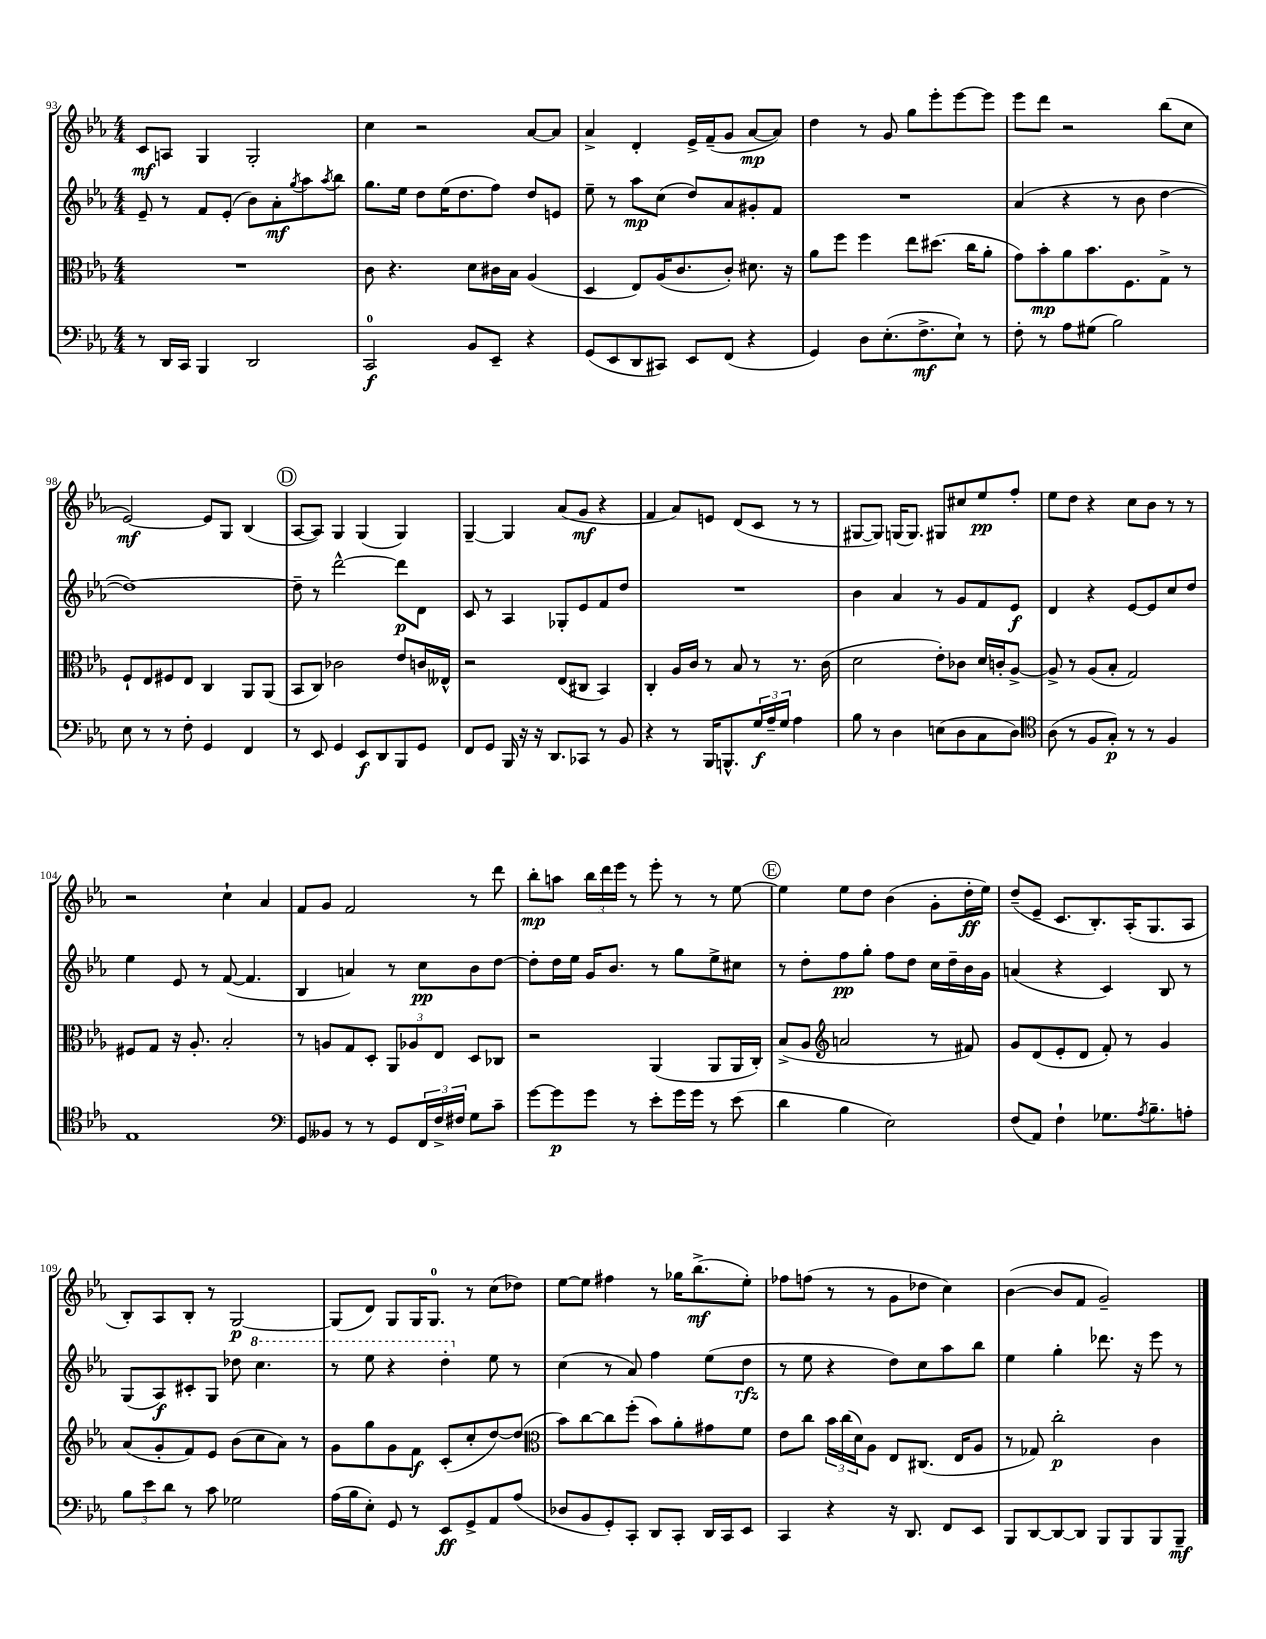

**kern	**kern	**kern	**kern
*staff4	*staff3	*staff2	*staff1
*clefF4	*clefC3	*clefG2	*clefG2
*k[b-e-a-]	*k[b-e-a-]	*k[b-e-a-]	*k[b-e-a-]
*M4/4	*M4/4	*M4/4	*M4/4
8r	1r	8e-~	8c
16DD	.	8r	8A
16CC	.	.	.
4BBB-	.	8f	4G
.	.	(8e-'	.
2DD	.	8b-)	2G'
.	.	8a-'	.
.	.	8qgg	.
.	.	8aa-	.
.	.	8qaa-	.
.	.	8bb-	.
=	=	=	=
2CC	8c	8.gg	4cc
.	4.r	.	.
.	.	16ee-	.
.	.	8dd	2r
.	.	(16ee-	.
.	.	8.dd	.
8BB-	8d	.	.
8EE-~	16c#	8ff)	.
.	16B-	.	.
4r	(4A-	8dd	[8a-
.	.	8e	8a-]
=	=	=	=
(8GG	4D	8ee-~	4a-^
8EE-	.	8r	.
8DD	8E-)	8aa-	4d'
8CC#)	(16A-	(8cc	.
.	8.c	.	.
8EE-	.	8dd)	16e-^
.	.	.	(16f~
(8FF	8c')	8a-	8g
4r	8.d#	8g#'	[8a-
.	.	8f	8a-])
.	16r	.	.
=	=	=	=
4GG)	8a-	1r	4dd
.	8ff	.	.
8D	4ff	.	8r
(8.E-'	.	.	8g
.	8ee-	.	8gg
8.F^	.	.	.
.	(8.dd#	.	8eee-'
8E-`)	.	.	[8eee-
.	16cc	.	.
8r	8a-'	.	8eee-]
=	=	=	=
8F'	8g)	(4a-	8eee-
8r	8b-'	.	8ddd
8A-	8a-	4r	2r
(8G#	8.b-	.	.
2B-)	.	8r	.
.	8.F	.	.
.	.	8b-	.
.	8G^	[4dd	(8bb-
.	8r	.	8cc
=	=	=	=
8E-	8F`	1dd_)	[2e-)
8r	8E-	.	.
8r	8F#	.	.
8F'	8E-	.	.
4GG	4C	.	8e-]
.	.	.	8G
4FF	8AA-	.	(4B-
.	(8AA-	.	.
=	=	=	=
8r	8BB-	8dd~]	[8A-
8EE-	8C)	8r	8A-])
4GG	2c-	[2ddd^^	4G
8EE-	.	.	(4G
8DD	.	.	.
8BBB-	8e-	8ddd]	4G)
8GG	16c	8d	.
.	16E--^^	.	.
=	=	=	=
8FF	2r	8c	[4G~
8GG	.	8r	.
16BBB-	.	4A-	4G]
16r	.	.	.
16r	.	.	.
8.DD	.	.	.
.	(8E-	8G-'	(8a-
8CC-	8C#	8e-	8g
8r	4BB-)	8f	4r
8BB-	.	8dd	.
=	=	=	=
4r	4C'	1r	4f
8r	16A-	.	8a-)
.	16c	.	.
16BBB-	8r	.	8e
8.BBB^^	.	.	.
.	8B-	.	(8d
24G	8r	.	8c
24A-~	.	.	.
24G	.	.	.
4A-	8.r	.	8r
.	.	.	8r
.	(16c	.	.
=	=	=	=
8B-	2d	4b-	[8G#
8r	.	.	8G#])
4D	.	4a-	(16G
.	.	.	8.G)
(8E	8e-')	8r	8G#
8D	8c-	8g	8cc#
8C	16d	8f	8ee-
.	16c'	.	.
8D)	[8A-^	8e-	8ff'
=	=	=	=
*clefC4	*	*	*
(8A-	8A-^]	4d	8ee-
8r	8r	.	8dd
8F	(8A-	4r	4r
8G')	8B-'	.	.
8r	2G)	[8e-	8cc
8r	.	8e-]	8b-
4F	.	8cc	8r
.	.	8dd	8r
=	=	=	=
1E-	8F#	4ee-	2r
.	8G	.	.
.	16r	8e-	.
.	8.A-'	.	.
.	.	8r	.
.	2B-'	([8f	4cc`
.	.	4.f]	.
.	.	.	4a-
=	=	=	=
*clefF4	*	*	*
8GG	8r	4B-	8f
8BB--	8A	.	8g
8r	8G	4a)	2f
8r	8D'	.	.
8GG	12AA-	8r	.
.	12A-	.	.
24FF	.	8cc	.
24F^	12E-	.	.
24F#	.	.	.
8G	8D	8b-	8r
8c~	8C-	[8dd	8ddd
=	=	=	=
[8g	2r	8dd']	8bb-'
8g]	.	16dd	8aa
.	.	16ee-	.
8g	.	16g	24bb-
.	.	.	24ddd
.	.	8.b-	.
.	.	.	24eee-
8r	.	.	8r
8e-'	(4AA-	8r	8eee-'
16g	.	8gg	8r
16g	.	.	.
8r	8AA-	8ee-^	8r
(8e-	16AA-	8cc#	[8ee-
.	16C')	.	.
=	=	=	=
4d	(8B-^	8r	4ee-]
.	8A-	8dd'	.
*	*clefG2	*	*
4B-	2a	8ff	8ee-
.	.	8gg'	8dd
2E-)	.	8ff	(4b-
.	.	8dd	.
.	8r	16cc	8g'
.	.	16dd~	.
.	8f#)	16b-	16dd'
.	.	16g	16ee-)
=	=	=	=
(8F	8g	(4a	(8dd~
8AA-)	(8d	.	8e-~
4F`	8e-'	4r	8.c
.	8d	.	.
.	.	.	8.B-')
8.G-	8f')	4c)	.
.	8r	.	(16A-'
8qA-	.	.	.
8.B-~	.	.	8.G
.	4g	8B-	.
8A'	.	8r	8A-
=	=	=	=
12B-	(8a-	(8G	8B-')
12e-	.	.	.
.	8g'	8A-)	8A-
12d	.	.	.
8r	8f)	8c#'	8B-'
8c	8e-	8G	8r
2G-	(8b-	8dd-	[2G
.	8cc	4.ccc	.
.	8a-)	.	.
.	8r	.	.
=	=	=	=
(16A-	8g	8r	(8G]
16B-	.	.	.
8E-')	8gg	8eee-	8d)
8GG	8g	4r	8G
8r	8f	.	16G
.	.	.	8.G
8EE-	(8c'	4ddd'	.
8GG^	8cc'	.	8r
8AA-	[8dd)	8ee-	(8cc
(8A-	(8dd]	8r	8dd-)
=	=	=	=
*	*clefC3	*	*
8D-	8b-)	(4cc	[8ee-
8BB-	[8cc	.	8ee-]
8GG')	8cc]	8r	4ff#
8CC'	(8ff'	8a-)	.
8DD	8b-)	4ff	8r
8CC'	8a-'	.	16gg-
.	.	.	(8.bb-^
16DD	8g#	(8ee-	.
16CC	.	.	.
8EE-	8f	8dd	8ee-')
=	=	=	=
4CC	8e-	8r	8ff-
.	8cc	8ee-	(8ff
4r	24b-	4r	8r
.	(24cc	.	.
.	24d)	.	.
.	8A-	.	8r
16r	8E-	8dd)	8g
8.DD	.	.	.
.	(8.C#	8cc	8dd-
8FF	.	8aa-	4cc)
.	16E-	.	.
8EE-	8A-	8bb-	.
=	=	=	=
8BBB-	8r	4ee-	([4b-
[8DD	8G-)	.	.
8DD_	2cc'	4gg'	8b-]
8DD]	.	.	8f
8BBB-	.	8.ddd-	2g~)
8BBB-	.	.	.
.	.	16r	.
8BBB-	4c	8eee-	.
8BBB-~	.	8r	.
==	==	==	==
*-	*-	*-	*-
